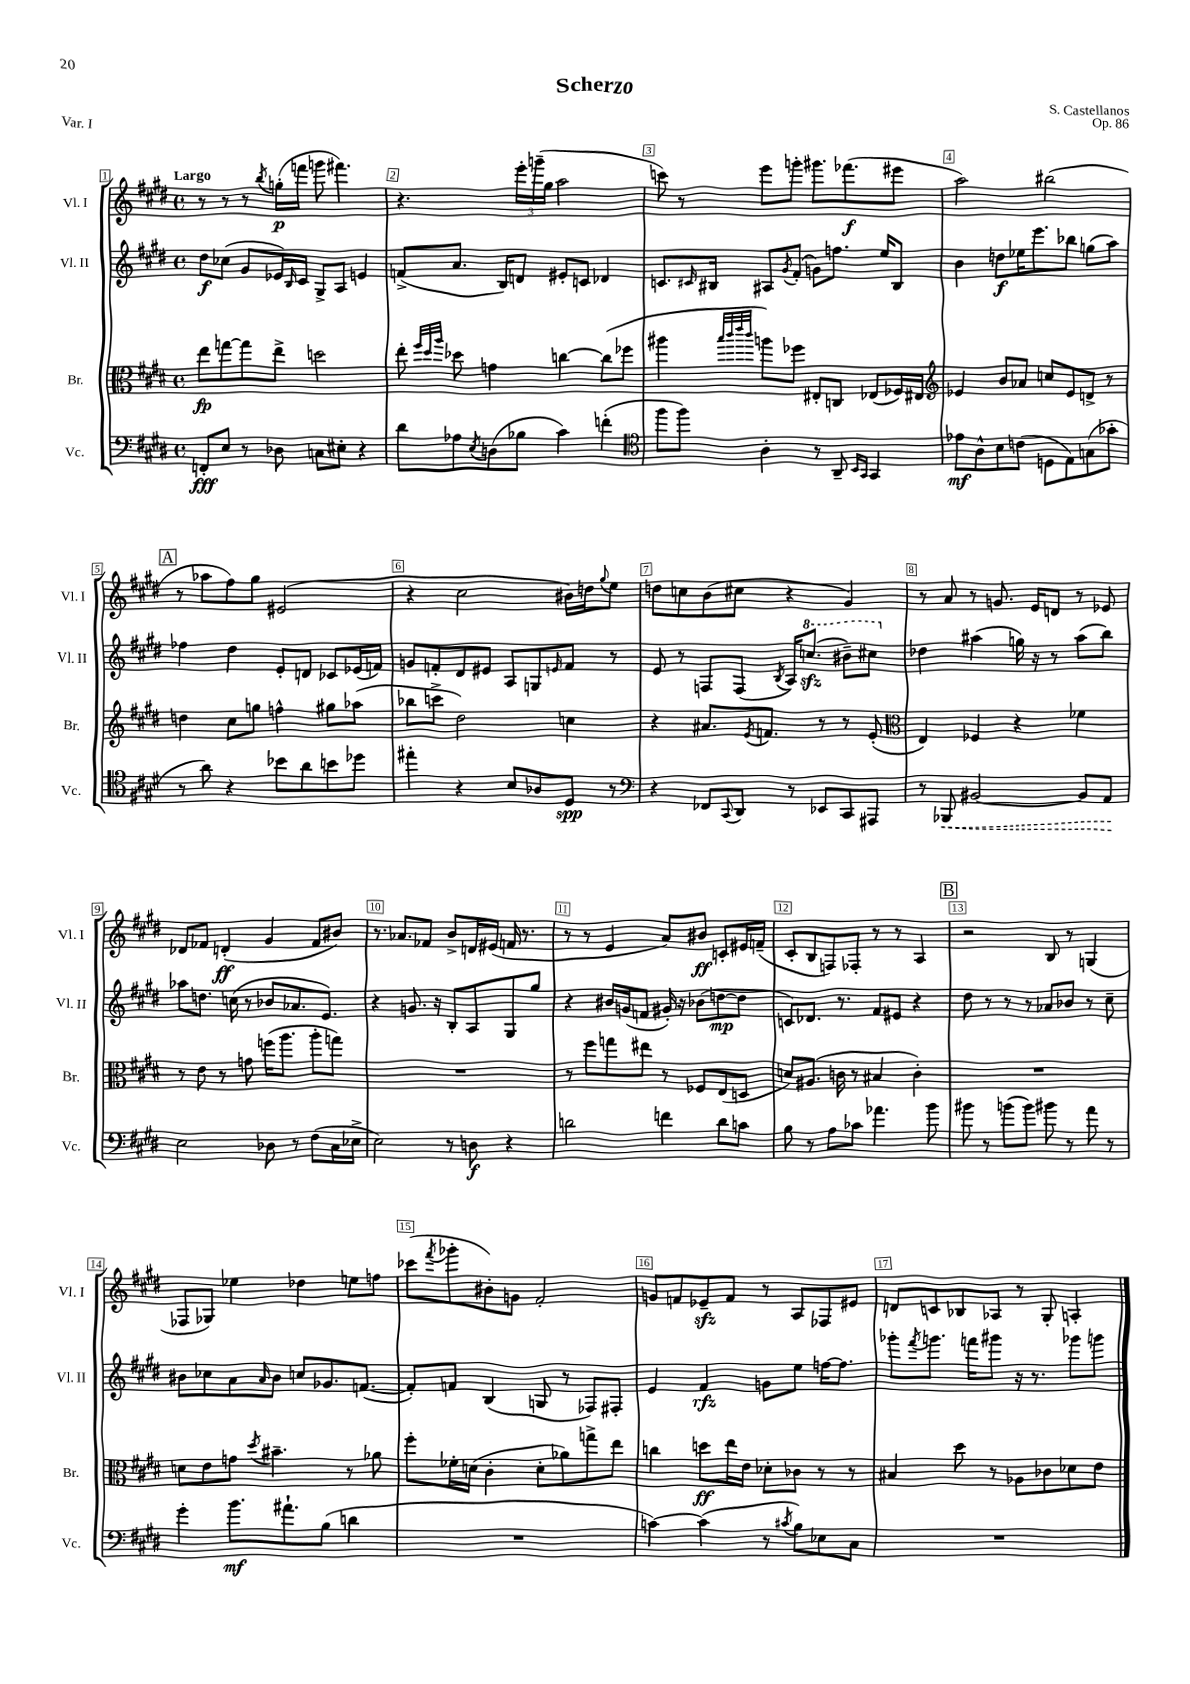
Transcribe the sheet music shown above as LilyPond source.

\header { title = "Scherzo" composer = "S. Castellanos" opus = "Op. 86" piece = "Var. I" }
<<
\new StaffGroup <<
\new Staff = "s0" \with { instrumentName = "Vl. I" shortInstrumentName = "Vl. I" } {
    \clef treble \key e \major \defaultTimeSignature \time 4/4 \tempo "Largo"
    r8 r8 r8 \acciaccatura { b''8 } g''16-.\p( f'''16 g'''8 fis'''4.) |
    r4. \tuplet 3/2 { e'''16-. g'''16--( gis''16 } a''2 |
    c'''8) r8 e'''8 g'''8-. gis'''8. fes'''8.\f( eis'''8 |
    a''2) bis''2( |
    \mark \markup { \box "A" } r8 aes''8 fis''8) gis''8 eis'2( |
    r4 cis''2 bis'16) d''16 \appoggiatura { gis''8 } e''8 |
    d''8 c''8 b'8( cis''8 r4 gis'4) |
    r8 a'8 r8 g'8. e'16 d'8 r8 ees'8 |
    des'8 fes'8 d'4-.\ff( gis'4 fes'8 bis'8) |
    r8. aes'8. fes'8 b'8-> d'16 eis'16( f'16 r8. |
    r8 r8 e'4 a'8) bis'8\ff c'8-. eis'16 f'16--( |
    cis'8-. b8 f8) fes8-. r8 r8 a4 |
    \mark \markup { \box "B" } r2 b8 r8 g4( |
    fes8 ges8) ees''4 des''4 e''8 f''8 |
    ces'''8( \acciaccatura { fis'''8 } ges'''8-. bis'8-.) g'8 fis'2-. |
    g'8 f'8 ees'8--\sfz f'8 r8 a8 fes8 eis'8 |
    d'8 c'8 bes8 aes8 r8 gis8-. a4-. \bar "|." |
}
\new Staff = "s1" \with { instrumentName = "Vl. II" shortInstrumentName = "Vl. II" } {
    \clef treble \key e \major \defaultTimeSignature \time 4/4
    dis''8\f ces''8( gis'8 ees'16) \grace { b16 } cis'16 gis8-> a8 e'4 |
    f'8->( a'8. b16) d'8 eis'8-. c'8 des'4 |
    c'8. \grace { cis'16 } bis16 ais8 \acciaccatura { gis'8 } fis'8-.( g'8) f''8. e''16 bis8 |
    b'4 d''8\f ees''16 e'''8. bes''8 g''8( a''8) |
    \mark \markup { \box "A" } fes''4 dis''4 e'8-. d'8 ces'8 ees'16( f'16) |
    g'8 f'8-. dis'8 eis'8 a8 g8 \grace { e'16 } f'8 r8 |
    e'8 r8 f8 f8( \acciaccatura { b8 } a16) \ottava #1 c'''8.\sfz( bis''8--) cis'''8 \ottava #0 |
    des''4 ais''4( g''16) r16 r8 ais''8( b''8) |
    aes''8 d''8. c''16( r8 bes'8 aes'8. e'8.) |
    r4 g'8. r16 b8-. a8 gis8 gis''8 |
    r4 bis'16 g'16( f'8 gis'16-.) r16 bes'8( d''8~\mp d''8 |
    c'8) des'8. r8. fis'8 eis'8 r4 |
    \mark \markup { \box "B" } dis''8 r8 r8 r8 aes'8 bes'8 r8 cis''8-- |
    bis'8 ces''8 a'8 \grace { a'16 } bis'8 c''8 ges'8. f'8.~( |
    f'8-.) f'8 b4( g8 r8 fes8) fis8-. |
    e'4 fis'4\rfz g'8 e''8 f''16~ f''8. |
    ges'''8-. \acciaccatura { fis'''8 } g'''8. f'''16 gis'''8 r16 r8. ges'''8 g'''8 \bar "|." |
}
\new Staff = "s2" \with { instrumentName = "Br." shortInstrumentName = "Br." } {
    \clef alto \key e \major \defaultTimeSignature \time 4/4
    e''8\fp g''8~ g''8 e''8-> d''2 |
    e''8-. \grace { fis''32 dis''32 a''32 } des''8 g'4 c''4~ c''8( fes''8 |
    ais''4 \grace { b''32 cis'''32 e'''32 cis'''32 } a''8) fes''8 eis8-. c8 ees8( fes16) eis16 |
    \clef treble ees'4 b'8 aes'8 c''8 ees'8 d'8-> r8 |
    \mark \markup { \box "A" } d''4 cis''8 g''8 f''4-^ gis''8 aes''8( |
    bes''8 c'''8-> dis''2) c''4 |
    r4 ais'8. \acciaccatura { e'8 } f'8. r8 r8 e'8-.( |
    \clef alto e4) fes4 r4 fes'4 |
    r8 e'8 r8 g'8 f''16( a''8. a''8-. g''8) |
    R1 |
    r8 fis''8 g''8 eis''8 r8 fes8 e8( d8 |
    d'8) ais8.( c'16 r8 bis4 c'4-.) |
    \mark \markup { \box "B" } R1 |
    d'8 e'8 g'8 \acciaccatura { dis''8 } bis'4.-- r8 aes'8 |
    fis''8-. fes'16-. d'16( cis'4-. d'8-. aes'8) g''8-> e''8 |
    c''4 d''8\ff e''16 e'16 des'8-. ces'8 r8 r8 |
    bis4 dis''8 r8 aes8 ces'8 des'8 e'8 \bar "|." |
}
\new Staff = "s3" \with { instrumentName = "Vc." shortInstrumentName = "Vc." } {
    \clef bass \key e \major \defaultTimeSignature \time 4/4
    f,8-.\fff e8 r8 des8 c8 eis8-. r4 |
    dis'8 aes8 \acciaccatura { e8 } d8( bes8 cis'4) f'4-.( |
    \clef tenor fis''8 fis''8) a4-. r8 a,8-- \grace { b,16 gis,16 } gis,4 |
    ees'8\mf a8-^ b8 c'8( d8 e8) g8( ges'8-. |
    \mark \markup { \box "A" } r8 a'8) r4 bes'8 a'8 b'8 des''8 |
    eis''4-. r4 b8 aes8 dis8\spp r8 |
    \clef bass r4 fes,8 \appoggiatura { cis,8 } dis,8 r8 ees,8 cis,8 ais,,8 |
    r8 \once \override Hairpin.style = #'dashed-line bes,,8\< bis,2~ bis,8 a,8\! |
    e2 des8 r8 fis8( cis16 ees16-> |
    e2) r8 d8\f r4 |
    d'2 f'4 d'8 c'8 |
    b8 r8 a8 ces'8 aes'4. b'8 |
    \mark \markup { \box "B" } bis'8 r8 b'8( b'8) bis'8 r8 a'8 r8 |
    gis'4-. b'8.\mf ais'8.-! b8( d'4 |
    R1 |
    c'4~) c'4( r8 \acciaccatura { cis'8 } b8) ees8 cis8 |
    R1 \bar "|." |
}
>>
>>
\layout { \context { \Score \override BarNumber.break-visibility = ##(#f #t #t) barNumberVisibility = #all-bar-numbers-visible \override BarNumber.stencil = #(make-stencil-boxer 0.1 0.3 ly:text-interface::print) } }
